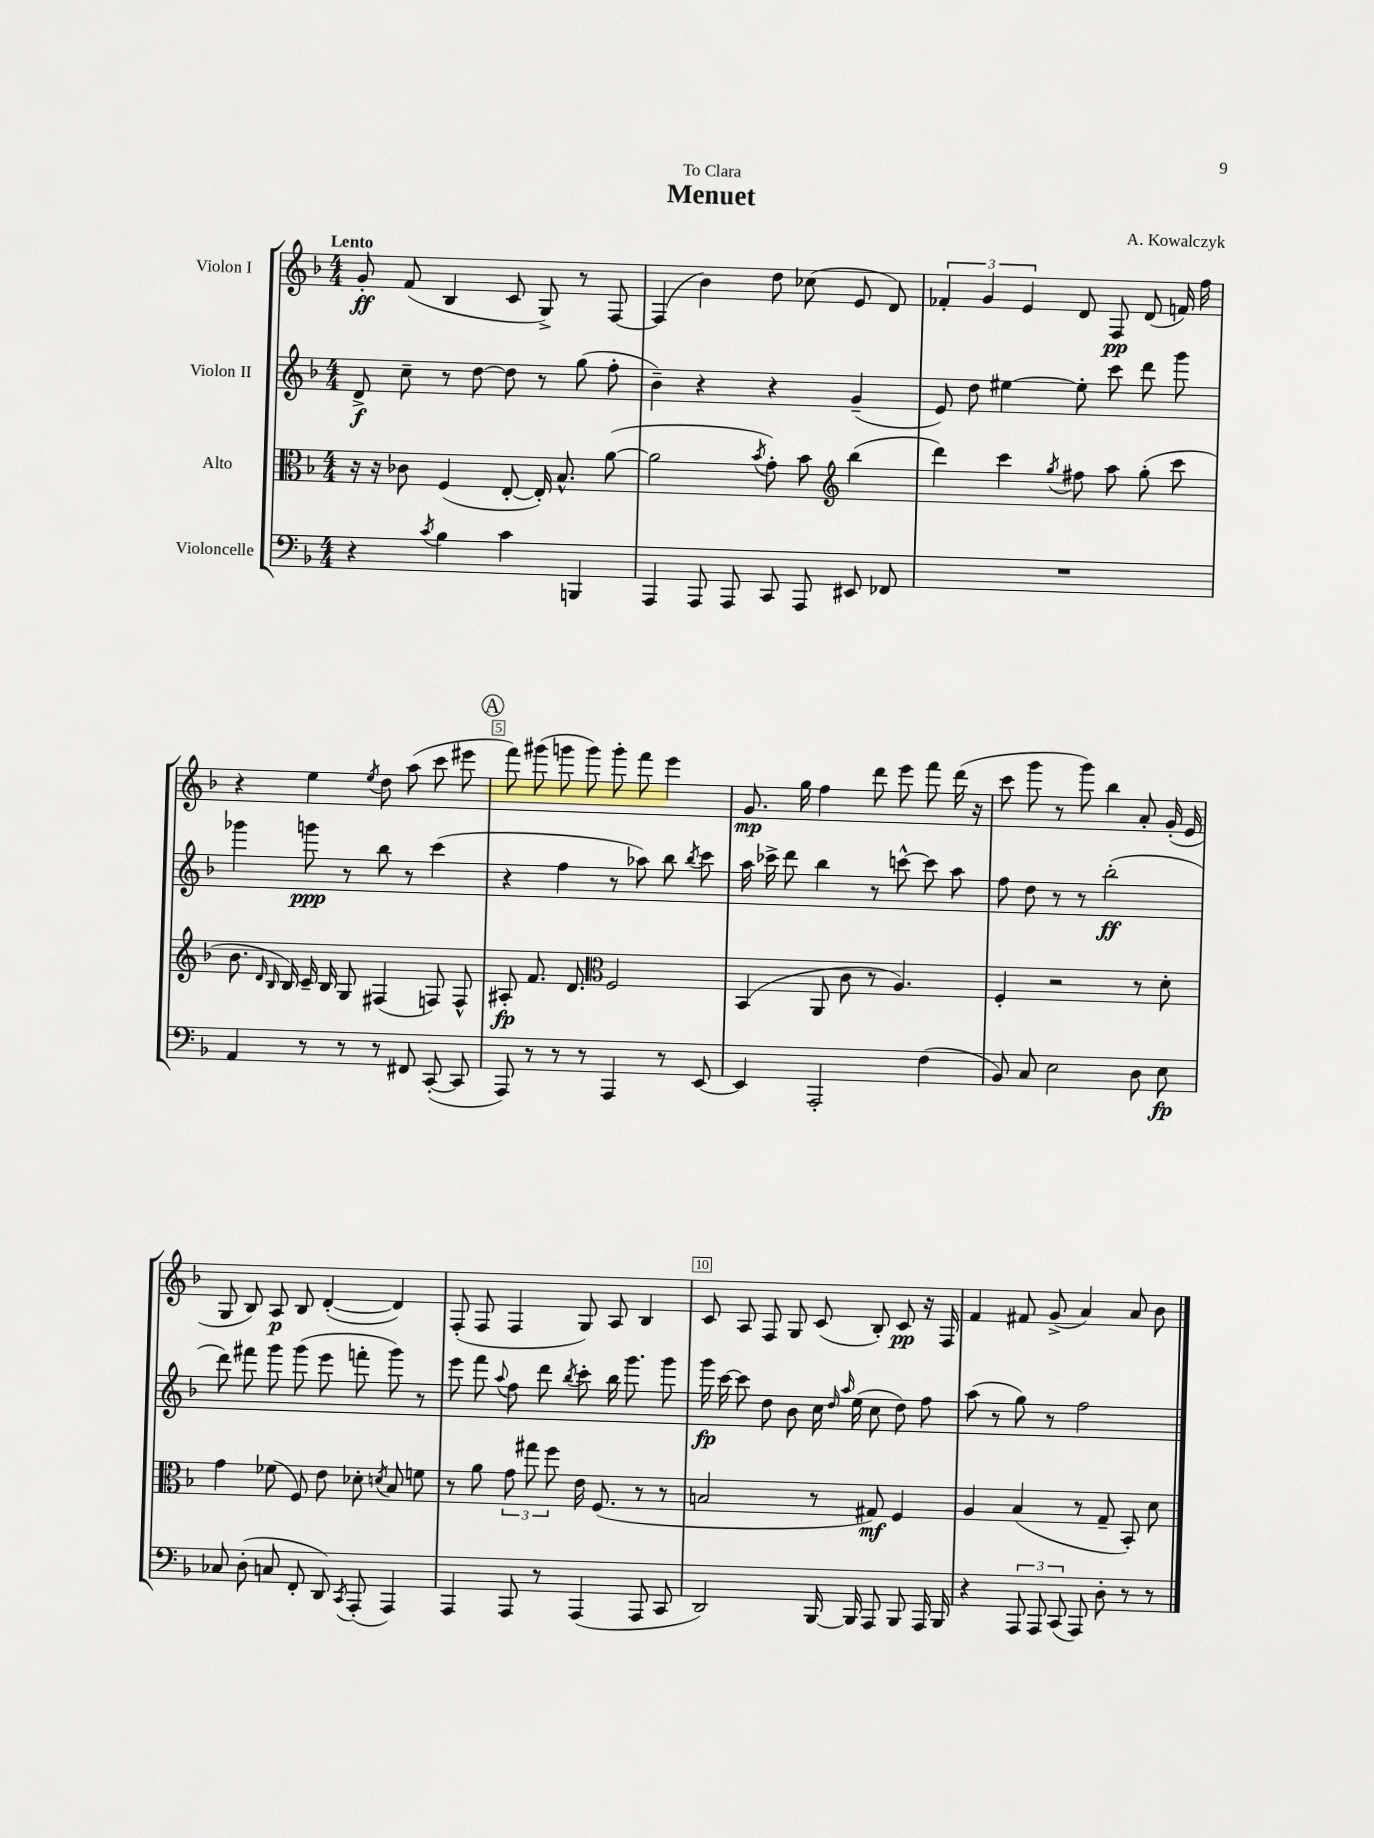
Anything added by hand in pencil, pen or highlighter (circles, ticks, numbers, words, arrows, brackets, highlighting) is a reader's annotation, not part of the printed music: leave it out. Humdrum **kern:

**kern	**kern	**kern	**kern
*staff4	*staff3	*staff2	*staff1
*clefF4	*clefC3	*clefG2	*clefG2
*k[b-]	*k[b-]	*k[b-]	*k[b-]
*M4/4	*M4/4	*M4/4	*M4/4
4r	16r	8d^	8g'
.	16r	.	.
.	8c-	8cc~	(8f
8qc	.	.	.
4B-	(4F	8r	4B-
.	.	[8dd	.
4c	[8E'	8dd]	8c
.	16E'])	8r	8G^)
.	8.B-^^	.	.
4BBB	.	(8gg	8r
.	([8a	8ff'	[8F
=	=	=	=
4AAA	2a]	4b-~)	(4F]
8AAA	.	4r	4b-)
8AAA	.	.	.
.	8qb-	.	.
8CC	8g')	4r	8dd
8AAA	8b-	.	(8cc-
*	*clefG2	*	*
8EE#	(4bb-	(4g~	8e
8FF-	.	.	8d)
=	=	=	=
1r	4ddd)	8e)	6f-'
.	.	8dd	.
.	.	.	6g
.	4ccc	[4ee#	.
.	.	.	6e
.	8qgg	.	.
.	8ff#	8ee#']	8d
.	8aa	8ccc	8F
.	(8gg'	8ddd	(8d
.	8ccc	8ggg	16f)
.	.	.	16ff
=	=	=	=
4AA	8.b-	4ggg-	4r
.	16qqd	.	.
.	16qqB-	.	.
.	16B-)	.	.
8r	16c~	8ggg	4ee
.	16B-	.	.
8r	8G	8r	.
.	.	.	8qee
8r	(4F#	8bb-	8dd
8FF#	.	8r	(8aa
([8CC'	8F)	(4ccc	8ccc
8CC]	8F^^	.	8eee#
=	=	=	=
8AAA)	8A#'	4r	8fff)
8r	8.f	.	(8ggg#
8r	.	4ff	8ggg
.	8.d	.	.
8r	.	.	8ggg)
*	*clefC3	*	*
4AAA	2F	8r	8ggg'
.	.	8aa-)	8fff
8r	.	8bb-	4eee
.	.	8qbb-	.
[8EE	.	8ccc	.
=	=	=	=
4EE]	(4BB-	16aa	8.g
.	.	16ccc-^	.
.	.	8ddd	.
.	.	.	16gg
2AAA'	8AA	4bb-	4ff
.	8c	.	.
.	8r	8r	8ddd
.	4.A)	[8ccc^^	8eee
(4F	.	8ccc]	8fff
.	.	8aa	(16ddd
.	.	.	16r
=	=	=	=
8BB-)	4F'	8ff	8ccc
8C	.	8dd	8ggg
2E	2r	8r	8r
.	.	8r	8ggg)
.	.	(2bb-'	4bb-
8D	8r	.	8a'
8E	8d'	.	(16g'
.	.	.	16e
=	=	=	=
8C-	4g	8ddd)	8G
(8D'	.	8fff#	8B-)
8C	(8f-	8ggg	8A
8FF'	8F)	(8ggg	8B-
8DD)	8e	8eee	([4d'
8qCC	.	.	.
(8AAA'	8d-'	8fff'	.
.	8qd	.	.
4AAA)	8B-	8ggg)	4d])
.	8f	8r	.
=	=	=	=
4AAA	8r	8eee	(8F'
.	8a	8fff	8F
.	.	8qqaa	.
8AAA	12g	8ff	4F
.	12gg#	.	.
8r	.	8ddd	.
.	12ff	.	.
.	.	8qbb-	.
(4AAA	16e	8ccc'	8G)
.	(8.F	.	.
.	.	16bb-	8A
.	.	8.ggg	.
8AAA	8r	.	4B-
8CC	8r	8ggg	.
=	=	=	=
2DD)	2B	16ggg	8c
.	.	[16ccc	.
.	.	8ccc]	8A
.	.	8dd	8F
.	.	8b-	8G
[16BBB-	8r	16cc	(8c
.	.	16qqdd	.
.	.	16qqaa	.
16BBB-]	.	(16ee	.
8AAA	8G#)	8cc	8B-')
8BBB-	4F	8dd)	8c
16AAA	.	8ff	16r
16BBB-	.	.	16F
=	=	=	=
4r	4A	(8aa	4f
.	.	8r	.
12AAA	(4B-	8gg)	8f#
12AAA	.	.	.
.	.	8r	(8g^
(12CC	.	.	.
8AAA)	8r	2ff	4a)
8D'	8G~	.	.
8r	8BB-')	.	8a
8r	8d	.	8b-
==	==	==	==
*-	*-	*-	*-
